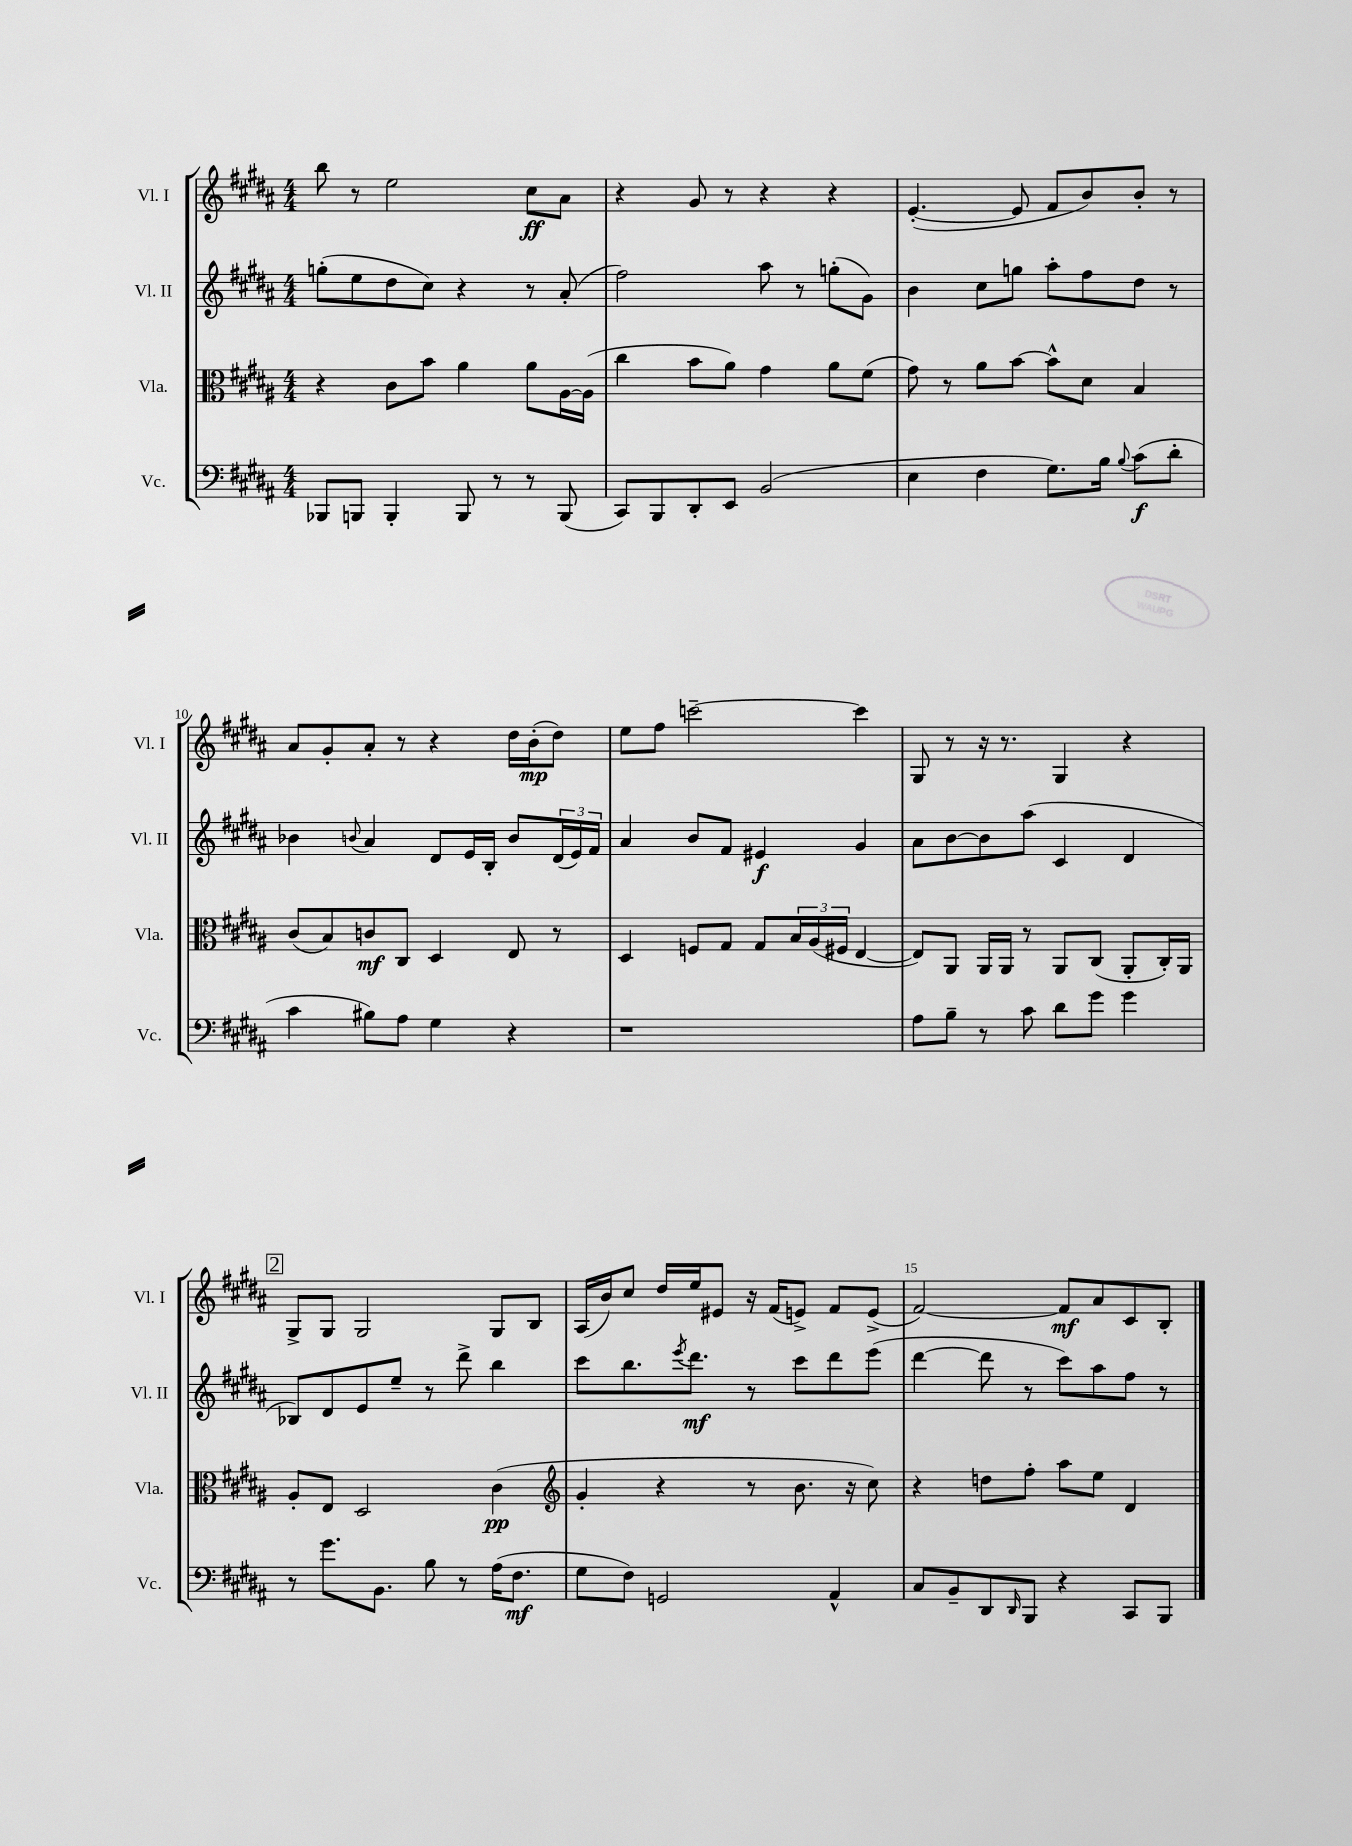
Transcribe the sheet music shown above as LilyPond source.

<<
\new StaffGroup <<
\new Staff = "s0" \with { instrumentName = "Vl. I" shortInstrumentName = "Vl. I" } {
    \clef treble \key b \major \numericTimeSignature \time 4/4
    b''8 r8 e''2 cis''8\ff ais'8 |
    r4 gis'8 r8 r4 r4 |
    e'4.~-.( e'8 fis'8 b'8) b'8-. r8 |
    ais'8 gis'8-. ais'8-. r8 r4 dis''16 b'16-.\mp( dis''8) |
    e''8 fis''8 c'''2~-- c'''4 |
    gis8 r8 r16 r8. gis4 r4 |
    \mark \markup { \box "2" } gis8-> gis8 gis2 gis8 b8 |
    ais16( b'16) cis''8 dis''16 e''16 eis'8 r16 fis'16( e'8->) fis'8 e'8->( |
    fis'2~) fis'8\mf ais'8 cis'8 b8-. \bar "|." |
}
\new Staff = "s1" \with { instrumentName = "Vl. II" shortInstrumentName = "Vl. II" } {
    \clef treble \key b \major \numericTimeSignature \time 4/4
    g''8-.( e''8 dis''8 cis''8) r4 r8 ais'8-.( |
    fis''2) ais''8 r8 g''8-.( gis'8) |
    b'4 cis''8 g''8 ais''8-. fis''8 dis''8 r8 |
    bes'4 \appoggiatura { b'8 } ais'4 dis'8 e'16 b16-. b'8 \tuplet 3/2 { dis'16( e'16) fis'16 } |
    ais'4 b'8 fis'8 eis'4\f gis'4 |
    ais'8 b'8~ b'8 ais''8( cis'4 dis'4 |
    \mark \markup { \box "2" } bes8) dis'8 e'8 e''8-- r8 dis'''8-> b''4 |
    cis'''8 b''8. \acciaccatura { e'''8 } dis'''8.\mf r8 cis'''8 dis'''8 e'''8( |
    dis'''4~ dis'''8 r8 cis'''8) ais''8 fis''8 r8 \bar "|." |
}
\new Staff = "s2" \with { instrumentName = "Vla." shortInstrumentName = "Vla." } {
    \clef alto \key b \major \numericTimeSignature \time 4/4
    r4 cis'8 b'8 ais'4 ais'8 ais16~ ais16( |
    cis''4 b'8 ais'8) gis'4 ais'8 fis'8( |
    gis'8) r8 ais'8 b'8~ b'8-^ dis'8 b4 |
    cis'8( b8) c'8\mf cis8 dis4 e8 r8 |
    dis4 f8 gis8 gis8 \tuplet 3/2 { b16 ais16( fis16 } e4~ |
    e8) ais,8 ais,16 ais,16 r8 ais,8 cis8( ais,8-. cis16-.) ais,16 |
    \mark \markup { \box "2" } ais8-. e8 dis2 cis'4\pp( |
    \clef treble gis'4-. r4 r8 b'8. r16 cis''8) |
    r4 d''8 fis''8-. ais''8 e''8 dis'4 \bar "|." |
}
\new Staff = "s3" \with { instrumentName = "Vc." shortInstrumentName = "Vc." } {
    \clef bass \key b \major \numericTimeSignature \time 4/4
    bes,,8 b,,8 b,,4-. b,,8 r8 r8 b,,8( |
    cis,8) b,,8 dis,8-. e,8 b,2( |
    e4 fis4 gis8.) b16 \appoggiatura { b8 } cis'8\f( dis'8-. |
    cis'4 bis8) ais8 gis4 r4 |
    r1 |
    ais8 b8-- r8 cis'8 dis'8 gis'8 gis'4 |
    \mark \markup { \box "2" } r8 gis'8. b,8. b8 r8 ais16( fis8.\mf |
    gis8 fis8) g,2 ais,4-^ |
    cis8 b,8-- dis,8 \grace { dis,16 } b,,8 r4 cis,8 b,,8 \bar "|." |
}
>>
>>
\layout { \context { \Score currentBarNumber = #7 \override BarNumber.break-visibility = ##(#f #t #t) barNumberVisibility = #(every-nth-bar-number-visible 5) } }
